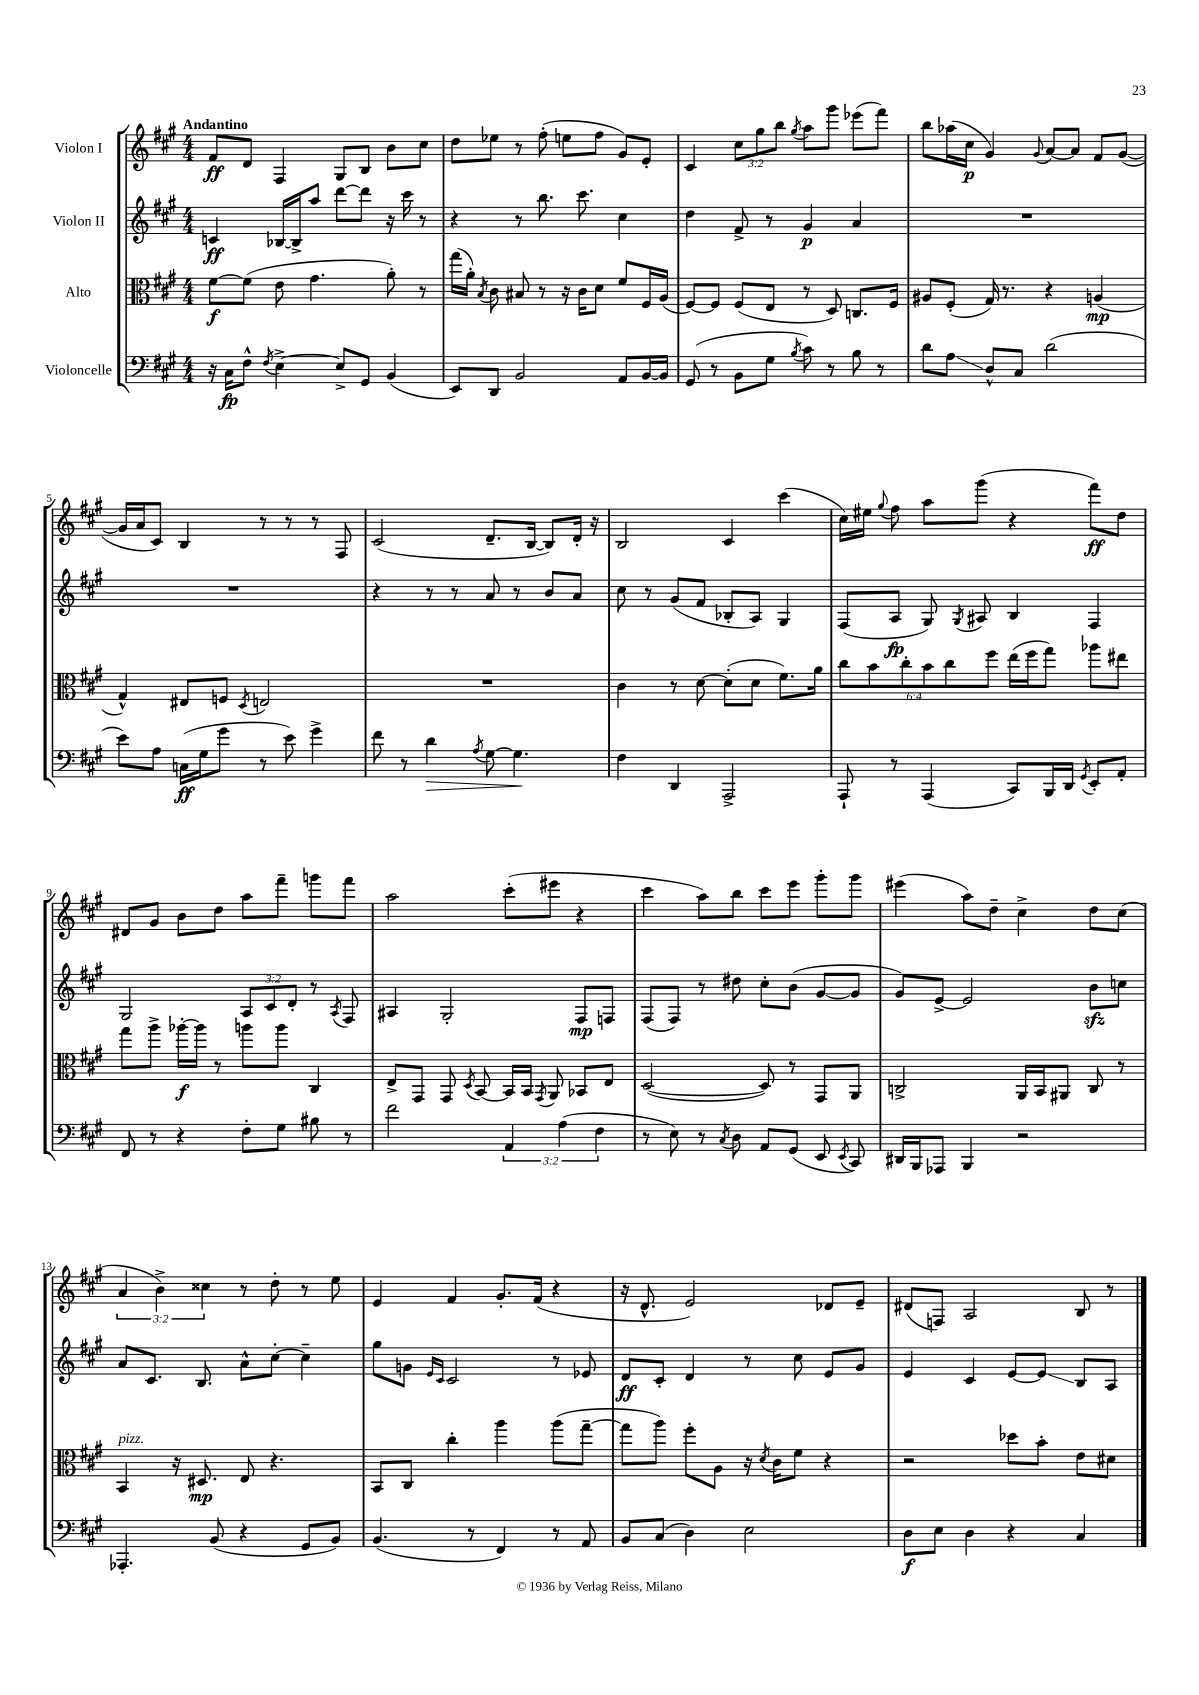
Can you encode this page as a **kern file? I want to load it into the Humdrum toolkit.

**kern	**kern	**kern	**kern
*staff4	*staff3	*staff2	*staff1
*clefF4	*clefC3	*clefG2	*clefG2
*k[f#c#g#]	*k[f#c#g#]	*k[f#c#g#]	*k[f#c#g#]
*M4/4	*M4/4	*M4/4	*M4/4
16r	[8f#	4c	8f#
16C#	.	.	.
8F#^^	(8f#]	.	8d
8qF#	.	.	.
[4E^	8e	[16B-	4F#
.	.	16B-^]	.
.	4.g#	8aa	.
8E^]	.	[8ddd	8G#
8GG#	.	8ddd]	8B
(4BB	8a')	16r	8b
.	.	16ccc#	.
.	8r	8r	8cc#
=	=	=	=
8EE)	(16gg#	4r	8dd
.	16a')	.	.
.	8qB	.	.
8DD	8c#	.	8ee-
2BB	8B#	8r	8r
.	8r	8.bb	(8ff#'
.	16r	.	8ee
.	16c#	8.ccc#	.
.	8d	.	8ff#
8AA	8f#	4cc#	8g#)
[16BB	16F#	.	8e'
16BB]	(16A	.	.
=	=	=	=
(8GG#	[8F#)	4dd	4c#
8r	8F#]	.	.
8BB	(8F#	8f#^	12cc#
.	.	.	12gg#
8G#	8E	8r	.
.	.	.	12bb
8qB	.	.	8qgg#
8c#)	8r	4g#	8aa
8r	8D)	.	8ggg#
8B	8.C	4a	(8eee-
8r	.	.	8fff#)
.	16F#	.	.
=	=	=	=
8d	8A#	1r	8bb
8A	(8F#'	.	(16aa-
.	.	.	16cc#
8D^^	16G#)	.	4g#)
.	8.r	.	.
8C#	.	.	.
.	.	.	8qqg#
(2d	4r	.	[8a
.	.	.	8a]
.	(4A	.	8f#
.	.	.	([8g#
=	=	=	=
8e)	4G#^^)	1r	16g#]
.	.	.	16a
8A	.	.	8c#)
(16C	8E#	.	4B
16G#	.	.	.
8g#	8F	.	.
.	8qD	.	.
8r	2E	.	8r
8e)	.	.	8r
4g#^	.	.	8r
.	.	.	8F#
=	=	=	=
8f#	1r	4r	(2c#
8r	.	.	.
4d	.	8r	.
.	.	8r	.
8qA	.	.	.
[8G#	.	8a	8.d~
4.G#]	.	8r	.
.	.	.	[16B
.	.	8b	8B])
.	.	8a	16d'
.	.	.	16r
=	=	=	=
4F#	4c#	8cc#	2B
.	.	8r	.
4DD	8r	(8g#	.
.	[8d	8f#	.
2AAA^	(8d']	8B-'	4c#
.	8d	8A)	.
.	8.f#)	4G#	(4ccc#
.	16a	.	.
=	=	=	=
8AAA`	12cc#	(8F#	16cc#)
.	.	.	16ee#
.	12b	.	.
.	.	.	8qqgg#
8r	.	8A	8ff#
.	12cc#'	.	.
(4AAA	12b	8G#)	8aa
.	12cc#	.	.
.	.	8qG#	.
.	.	8A#	(8ggg#
.	12ff#	.	.
8CC#)	(16ee	4B	4r
.	16ff#	.	.
16BBB	8gg#)	.	.
16DD	.	.	.
8qGG#	.	.	.
8EE'	8aa-	4F#	8fff#)
8AA'	8ee#	.	8dd
=	=	=	=
8FF#	8gg#	2G#	8d#
8r	8aa^	.	8g#
4r	[16aa-'	.	8b
.	16aa-]	.	.
.	8r	.	8dd
8F#'	8aa	12A	8aa
.	.	12c#	.
8G#	8aa	.	8fff#~
.	.	12d'	.
8B#	4C#	8r	8ggg
.	.	8qA	.
8r	.	8F#	8fff#
=	=	=	=
2f#	8E^	4A#	2aa
.	8GG#	.	.
.	8GG#	2G#'	.
.	8qD	.	.
.	[8BB	.	.
6AA	16BB]	.	(8ccc#'
.	16BB	.	.
.	8qGG#	.	.
.	8AA	.	8eee#
(6A	.	.	.
.	8BB-	8F#	4r
6F#	.	.	.
.	8E	8F	.
=	=	=	=
8r	([2D	(8F#	4ccc#
8E)	.	8F#)	.
8r	.	8r	8aa)
8qC#	.	.	.
8D	.	8dd#	8bb
8AA	8D])	8cc#'	8ccc#
(8GG#	8r	(8b	8eee
8EE	8GG#	[8g#	8ggg#'
8qEE	.	.	.
8CC#)	8AA	8g#]	8ggg#
=	=	=	=
16DD#	2C^	8g#)	(4eee#
16BBB	.	.	.
8AAA-	.	[8e^	.
4BBB	.	2e]	8aa)
.	.	.	8dd~
2r	16AA	.	4cc#^
.	16BB	.	.
.	8AA#	.	.
.	8C	8b	8dd
.	8r	8cc	(8cc#
=	=	=	=
4.AAA-'	4BB	8a	6a
.	.	8.c#	.
.	.	.	6b^)
.	16r	.	.
.	8.D#	8.B	.
.	.	.	6cc##
(8BB	.	.	.
4r	8E	8a^^	8r
.	4.r	[8cc#'	8dd'
8GG#	.	4cc#~]	8r
8BB)	.	.	8ee
=	=	=	=
(4.BB	8BB	8gg#	4e
.	8C#	8g	.
.	.	16qqe	.
.	.	16qqc#	.
.	4cc#'	2c#	4f#
8r	.	.	.
4FF#)	4aa	.	8.g#'
.	.	.	(16f#
8r	(8aa	8r	4r
8AA	[8gg#~	8e-	.
=	=	=	=
8BB	8gg#]	8d	16r
.	.	.	8.d^^
(8C#	8aa)	8c#'	.
4D)	8ff#'	4d	2e)
.	8A	.	.
2E	16r	8r	.
.	8qd	.	.
.	16c#	.	.
.	8f#	8cc#	.
.	4r	8e	8d-
.	.	8g#	8e~
=	=	=	=
8D	2r	4e	(8d#
8E	.	.	8F)
4D	.	4c#	2A
4r	8dd-	[8e	.
.	8b'	8e]	.
4C#	8e	8B	8B
.	8d#	8A	8r
==	==	==	==
*-	*-	*-	*-
